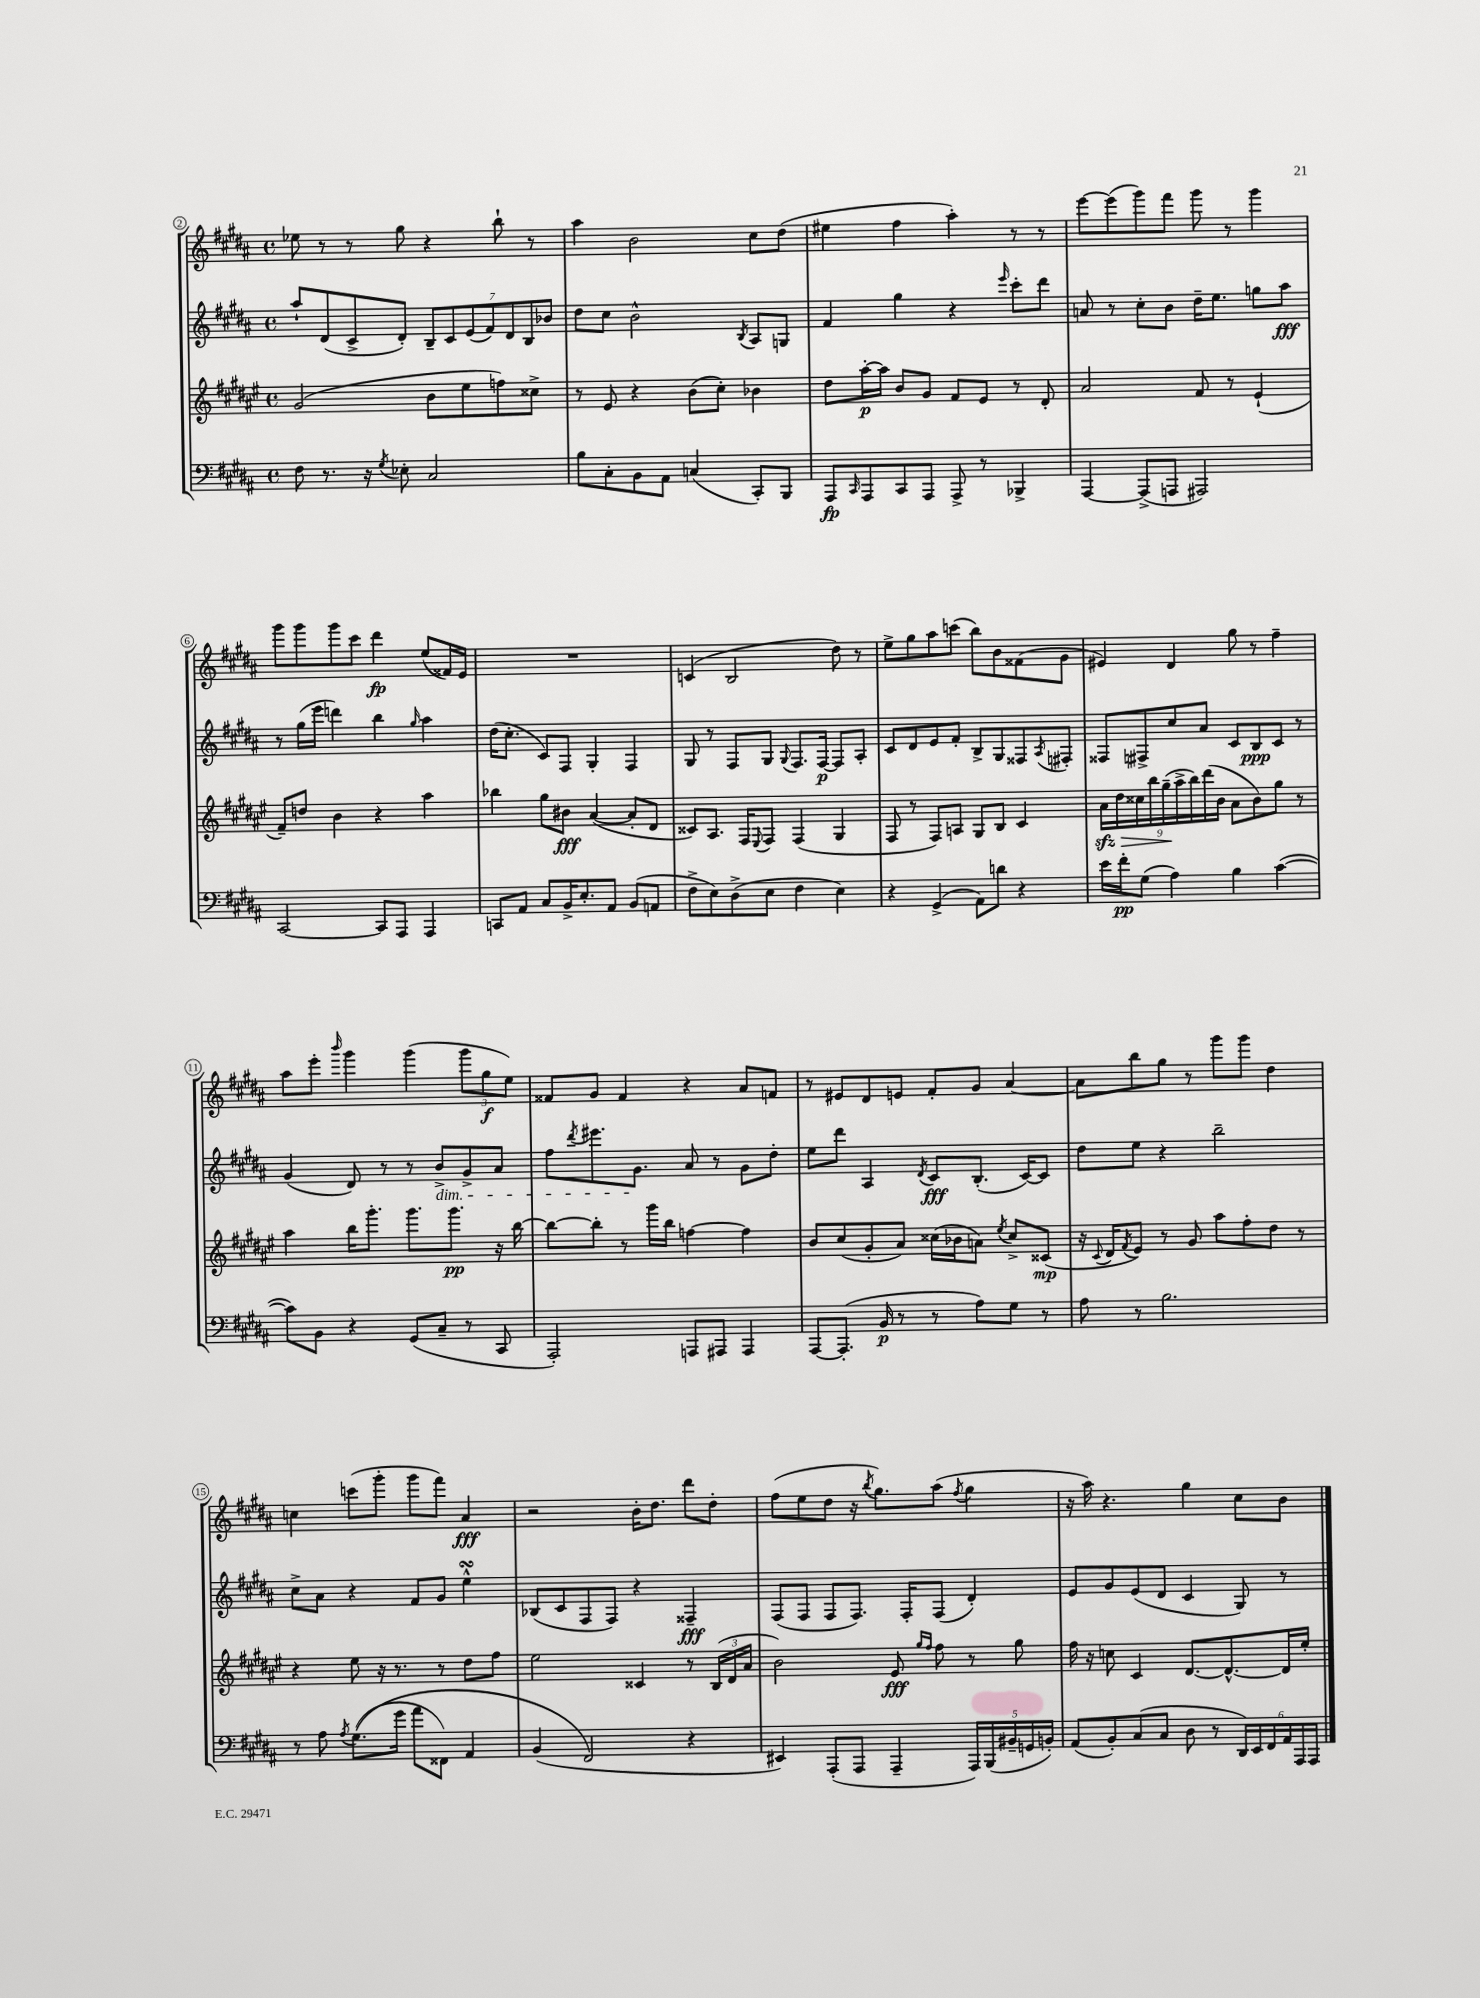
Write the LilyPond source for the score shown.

<<
\new StaffGroup <<
\new Staff = "s0" {
    \clef treble \key b \major \defaultTimeSignature \time 4/4
    ees''8 r8 r8 gis''8 r4 b''8-! r8 |
    ais''4 b'2 cis''8 dis''8( |
    eis''4 fis''4 ais''4-.) r8 r8 |
    e'''8~ e'''8( gis'''8) fis'''8 gis'''8 r8 gis'''4 |
    gis'''8 gis'''8 gis'''8 cis'''8 dis'''4\fp e''8( fisis'16) e'16 |
    R1 |
    c'4( b2 dis''8) r8 |
    e''8-> gis''8 ais''8 c'''8( b''8) b'8 fisis'8( gis'8 |
    eis'4) dis'4 gis''8 r8 fis''4-- |
    ais''8 e'''8-. \grace { b'''16 } gis'''4 gis'''4( \tuplet 3/2 { gis'''8 gis''8\f e''8) } |
    fisis'8 gis'8 fisis'4 r4 ais'8 f'8 |
    r8 eis'8 dis'8 e'8 fis'8-. gis'8 ais'4~ |
    ais'8 b''8 gis''8 r8 gis'''8 gis'''8 dis''4 |
    c''4 c'''8( gis'''8-. gis'''8 fis'''8) ais'4\fff |
    r2 b'16-. dis''8. dis'''8 dis''8-. |
    fis''8( e''8 dis''8 r16 \acciaccatura { b''8 } gis''8.) ais''8( \acciaccatura { fis''8 } gis''4 |
    r16 ais''16) r4. gis''4 cis''8 b'8 \bar "|." |
}
\new Staff = "s1" {
    \clef treble \key b \major \defaultTimeSignature \time 4/4
    ais''8-! dis'8( cis'8-> dis'8-.) \tuplet 7/4 { b8-- cis'8 e'8( fis'8) dis'8 b8 bes'8 } |
    dis''8 cis''8 b'2-^ \acciaccatura { b8 } ais8 g8 |
    fis'4 gis''4 r4 \grace { e'''16 } cis'''8-. dis'''8 |
    a'8 r8 cis''8-. b'8 dis''16-- e''8. g''8 ais''8\fff |
    r8 gis''16( e'''16 d'''4) b''4 \grace { gis''16 } ais''4 |
    dis''16( cis''8.-. cis'8) fis8 gis4-. fis4 |
    gis8 r8 fis8 gis8 \appoggiatura { gis8 } fis8. fis16~\p fis8 ais8-. |
    cis'8 dis'8 e'8 fis'8-. b8-> gis8 fisis8 \acciaccatura { ais8 } fis8-. |
    fisis8 fis8-> cis''8 ais'8 cis'8 b8\ppp cis'8 r8 |
    gis'4( dis'8) r8 r8 b'8->\dim gis'8-> ais'8 |
    fis''8 \acciaccatura { dis'''8 } eis'''8. gis'8.\! ais'8 r8 gis'8 dis''8-. |
    e''8 dis'''8 ais4 \acciaccatura { dis'8 } cis'8\fff b8.-.( cis'16~) cis'8 |
    dis''8 e''8 r4 b''2-- |
    cis''8-> ais'8 r4 fis'8 gis'8 e''4-^\turn |
    bes8( cis'8 fis8 fis8) r4 fisis4--\fff |
    fis8( fis8 fis8 fis8.) fis16-. fis8( dis'4-.) |
    e'8 gis'8 e'8( dis'8 cis'4 gis8) r8 \bar "|." |
}
\new Staff = "s2" {
    \clef treble \key fis \major \defaultTimeSignature \time 4/4
    gis'2( b'8 eis''8 f''8) cisis''8-> |
    r8 eis'8 r4 b'8( cis''8-.) bes'4 |
    dis''8 ais''16~-.\p ais''16 b'8 gis'8 fis'8 eis'8 r8 dis'8-. |
    ais'2 fis'8 r8 eis'4-!( |
    fis'8--) d''8 b'4 r4 ais''4 |
    bes''4 gis''8 bis'8\fff ais'4~( ais'8-. dis'8 |
    cisis'8) ais8. fis16 \appoggiatura { eis8 } fis8 fis4( gis4 |
    fis8 r8 fis8) a8 gis8 b8 cis'4 |
    \tuplet 9/8 { ais'16\sfz\> dis''16 cisis''16 b''16 gis''16--\!( ais''16-> b''16) dis'''16( b'16 } ais'8 b'8) gis''8 r8 |
    ais''4 b''16 gis'''8.-. gis'''8. gis'''8.\pp r16 b''16~ |
    b''8~ b''8-. r8 gis'''16 b''16 f''4~ f''4 |
    b'8 cis''8( gis'8-. ais'8) cisis''16( bes'16 a'8) \acciaccatura { eis''8 } cisis''8-> cisis'8\mp( |
    r16 \appoggiatura { cis'8 } dis'16 \acciaccatura { fis'8 } eis'8) r8 gis'8 ais''8 fis''8-. dis''8 r8 |
    r4 eis''8 r16 r8. r8 dis''8 fis''8 |
    eis''2 cisis'4 r8 \tuplet 3/2 { b16( dis'16 ais'16 } |
    b'2) eis'8\fff \grace { gis''16 fis''16 } fis''8 r8 gis''8 |
    fis''16 r16 c''8 cis'4 dis'8.~ dis'8.~-^ dis'16 eis''16-. \bar "|." |
}
\new Staff = "s3" {
    \clef bass \key b \major \defaultTimeSignature \time 4/4
    fis8 r8. r16 \acciaccatura { gis8 } ees8-. cis2 |
    b8 cis8-. b,8 ais,8 c4( cis,8-.) b,,8 |
    ais,,8\fp \grace { cis,16 } ais,,8 cis,8 ais,,8 ais,,8-> r8 bes,,4-> |
    ais,,4~ ais,,8->( a,,8 ais,,2) |
    cis,2~ cis,8 ais,,8 ais,,4 |
    c,8 ais,8 cis8 b,16-> e8.-. ais,8 b,8( a,8 |
    fis8-> e8) dis8->( e8 fis4 e4) |
    r4 gis,4->( ais,8) d'8 r4 |
    e'16 fis'16-.\pp gis8( ais4) b4 cis'4~( |
    cis'8) b,8 r4 gis,8( cis8-- r8 cis,8 |
    ais,,2-.) a,,8 ais,,8 ais,,4 |
    ais,,8~ ais,,8.-.( b,16\p r8 r8 ais8) gis8 r8 |
    ais8 r8 b2. |
    r8 ais8 \acciaccatura { ais8 } gis8.(\( gis'16 ais'8 fisis,8) ais,4 |
    b,4( fis,2\) r4 |
    eis,4) ais,,8-.( ais,,8 ais,,4-- \tuplet 5/4 { ais,,16) b,,16( bis,16-- g,16 b,16-.) } |
    ais,8( b,8-.) cis8( cis8 dis8 r8 \tuplet 6/4 { dis,16) e,16 fis,16 ais,16 ais,,16 ais,,16 } \bar "|." |
}
>>
>>
\layout { \context { \Score currentBarNumber = #2 \override BarNumber.stencil = #(make-stencil-circler 0.1 0.3 ly:text-interface::print) } }
